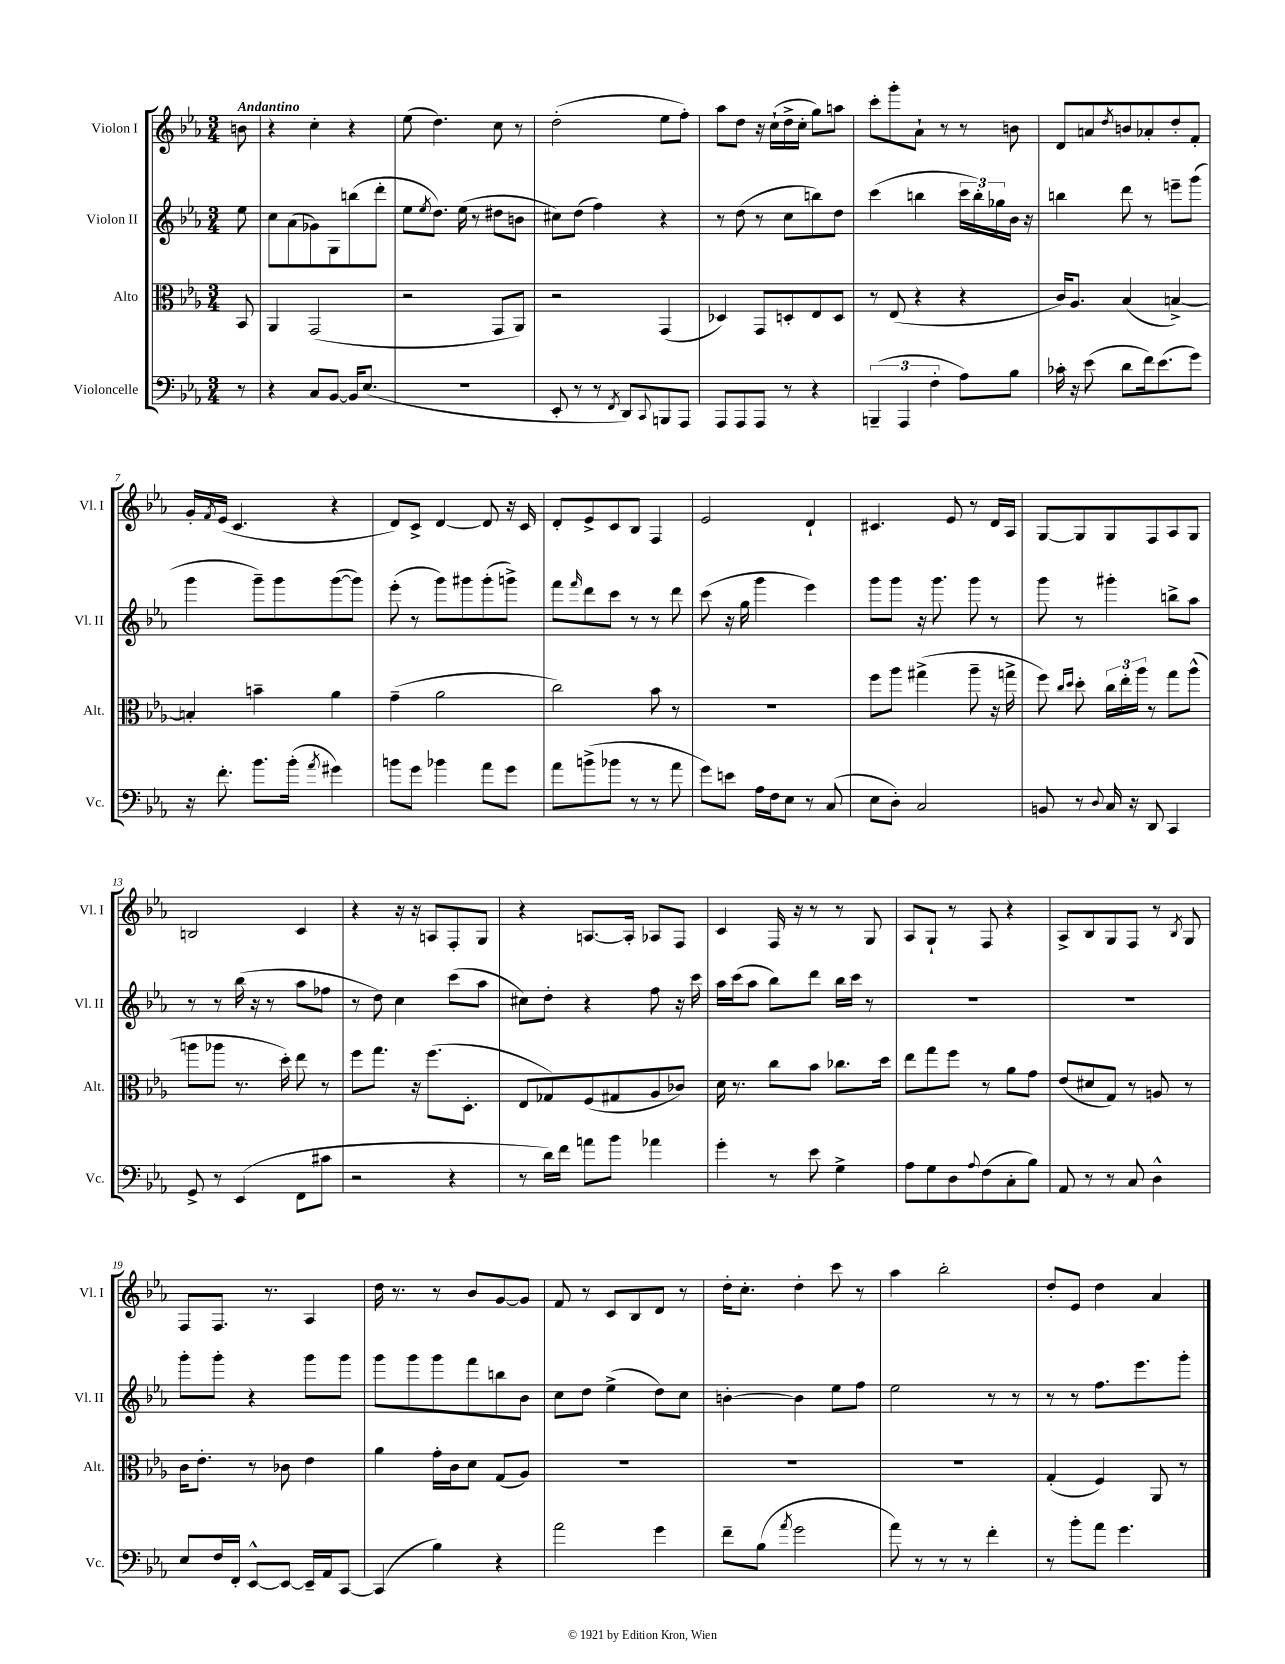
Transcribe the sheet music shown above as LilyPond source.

<<
\new StaffGroup <<
\new Staff = "s0" \with { instrumentName = "Violon I" shortInstrumentName = "Vl. I" } {
    \clef treble \key ees \major \numericTimeSignature \time 3/4 \partial 8 \tempo "Andantino"
    b'8 |
    r4 c''4-. r4 |
    ees''8( d''4.) c''8 r8 |
    d''2-.( ees''8 f''8-.) |
    aes''8 d''8 r16 c''16-!( d''16-> c''16-. g''8) a''8 |
    c'''8-. g'''8-. aes'8-! r8 r8 b'8 |
    d'8 a'8 \acciaccatura { d''8 } b'8 aes'8-. d''8-. f'8-. |
    g'16-. \acciaccatura { f'8 } ees'16( c'4. r4 |
    d'8) c'8-> d'4~ d'8 r16 c'16 |
    d'8-. ees'8-> c'8 bes8 f4 |
    ees'2 d'4-! |
    cis'4. ees'8 r8 d'16 aes16 |
    g8~ g8 g8 f8 aes8 g8 |
    b2 c'4 |
    r4 r16 r16 a8 f8-. g8 |
    r4 a8.~ a16-. aes8 f8 |
    c'4 f16 r16 r8 r8 g8 |
    aes8 g8-! r8 f8 r4 |
    aes8-> bes8 g8 f8 r8 \acciaccatura { bes8 } g8 |
    f8 f8. r8. aes4 |
    d''16 r8. r8 bes'8 g'8~ g'8 |
    f'8 r8 c'8 bes8 d'8 r8 |
    d''16-. c''8.-. d''4-. c'''8 r8 |
    aes''4 bes''2-. |
    d''8-. ees'8 d''4 aes'4 \bar "|." |
}
\new Staff = "s1" \with { instrumentName = "Violon II" shortInstrumentName = "Vl. II" } {
    \clef treble \key ees \major \numericTimeSignature \time 3/4 \partial 8
    ees''8 |
    c''8 aes'8( ges'8) g8 b''8( d'''8-. |
    ees''8 \acciaccatura { ees''8 } d''8.) ees''16( r8 dis''8 b'8 |
    cis''8) d''8( f''4) r4 |
    r8 d''8( r8 c''8 b''8) d''8 |
    c'''4( b''4 \tuplet 3/2 { c'''16 b''16-.) ges''16 } bes'16 r16 |
    b''4 d'''8 r8 e'''8-- g'''8( |
    g'''4 g'''8--) g'''8 g'''8~( g'''8) |
    ees'''8-.( r8 g'''8) gis'''8 gis'''8-.( g'''8->) |
    f'''8 \grace { f'''16 } d'''8 c'''8 r8 r8 d'''8 |
    c'''8( r16 g''16 g'''4 ees'''4) |
    g'''8 g'''8 r16 g'''8. g'''8 r8 |
    g'''8 r8 gis'''4-. b''8-> aes''8 |
    r8 r8 bes''16( r16 r8 aes''8 fes''8 |
    r8 d''8) c''4 c'''8( aes''8 |
    cis''8) d''8-. r4 f''8 r16 c'''16 |
    aes''16 c'''16( aes''8 bes''8) d'''8 bes''16 c'''16 r8 |
    R2. |
    R2. |
    g'''8-. g'''8-. r4 g'''8 g'''8 |
    g'''8 g'''8 g'''8 f'''8 b''8 bes'8 |
    c''8 d''8 ees''4->( d''8) c''8 |
    b'4~-. b'4 ees''8 f''8 |
    ees''2 r8 r8 |
    r8 r8 f''8. ees'''8. g'''8-. \bar "|." |
}
\new Staff = "s2" \with { instrumentName = "Alto" shortInstrumentName = "Alt." } {
    \clef alto \key ees \major \numericTimeSignature \time 3/4 \partial 8
    bes,8 |
    aes,4 g,2( |
    r2 g,8 aes,8) |
    r2 g,4( |
    des4) g,8 d8-. ees8 d8 |
    r8 ees8( r4 r4 |
    c'16) aes8. bes4( b4~->) |
    b4-. b'4-- aes'4 |
    g'4--( aes'2 |
    c''2) bes'8 r8 |
    R2. |
    f''8 aes''8 gis''4->( aes''8-- r16 g''16-> |
    f''8) \grace { c''16 d''16 } d''8-. \tuplet 3/2 { c''16 ees''16-. aes''16 } r8 g''8 aes''8-^( |
    a''8 aes''8 r8. d''16-.) ees''8 r8 |
    f''8 g''8. r16 f''8.( d8.-. |
    ees8 ges8) f8( gis8 aes8 ces'8) |
    d'16 r8. c''8 bes'8 ces''8. d''16 |
    ees''8 g''8 f''8 r8 aes'8 g'8 |
    ees'8( dis'8 g8) r8 a8 r8 |
    c'16 ees'8.-. r8 ces'8 ees'4 |
    aes'4 g'16-. c'16 d'8 g8( aes8) |
    R2. |
    R2. |
    R2. |
    g4-.( f4) aes,8 r8 \bar "|." |
}
\new Staff = "s3" \with { instrumentName = "Violoncelle" shortInstrumentName = "Vc." } {
    \clef bass \key ees \major \numericTimeSignature \time 3/4 \partial 8
    r8 |
    r4 c8 bes,8~ bes,16 ees8.( |
    R2. |
    ees,8-. r8 r8 \acciaccatura { f,8 } d,8) \appoggiatura { c,8 } b,,8 aes,,8 |
    aes,,8 aes,,8 aes,,8 r8 r4 |
    \tuplet 3/2 { b,,4--( aes,,4 f4-. } aes8) bes8 |
    ces'16-. r16 ees'8( d'8 f'16) ees'8.( g'8) |
    r16 f'8.-. bes'8. bes'16-.( \acciaccatura { aes'8 } gis'4) |
    b'8 g'8 bes'4 aes'8 g'8 |
    aes'8 b'8->( bes'8 r8 r8 aes'8 |
    g'8) e'8 aes16 f16 ees8 r8 c8( |
    ees8 d8-.) c2 |
    b,8 r8 \appoggiatura { d8 } c16 r16 d,8 c,4 |
    g,8-> r8 ees,4( f,8 cis'8 |
    r2 r4 |
    r8 d'16) f'16 a'8 bes'8 aes'4 |
    g'4-. r8 ees'8 g4-> |
    aes8 g8 d8 \appoggiatura { aes8 } f8( c8-. bes8) |
    aes,8 r8 r8 c8 d4-^ |
    ees8 f16 f,16-. ees,8~-^ ees,8~ ees,16-- aes,16 c,8~ |
    c,4( bes4) r4 |
    aes'2 g'4 |
    f'8-- bes8( \acciaccatura { aes'8 } g'2 |
    aes'8) r8 r8 r8 f'4-. |
    r8 bes'8-. aes'8 g'4. \bar "|." |
}
>>
>>
